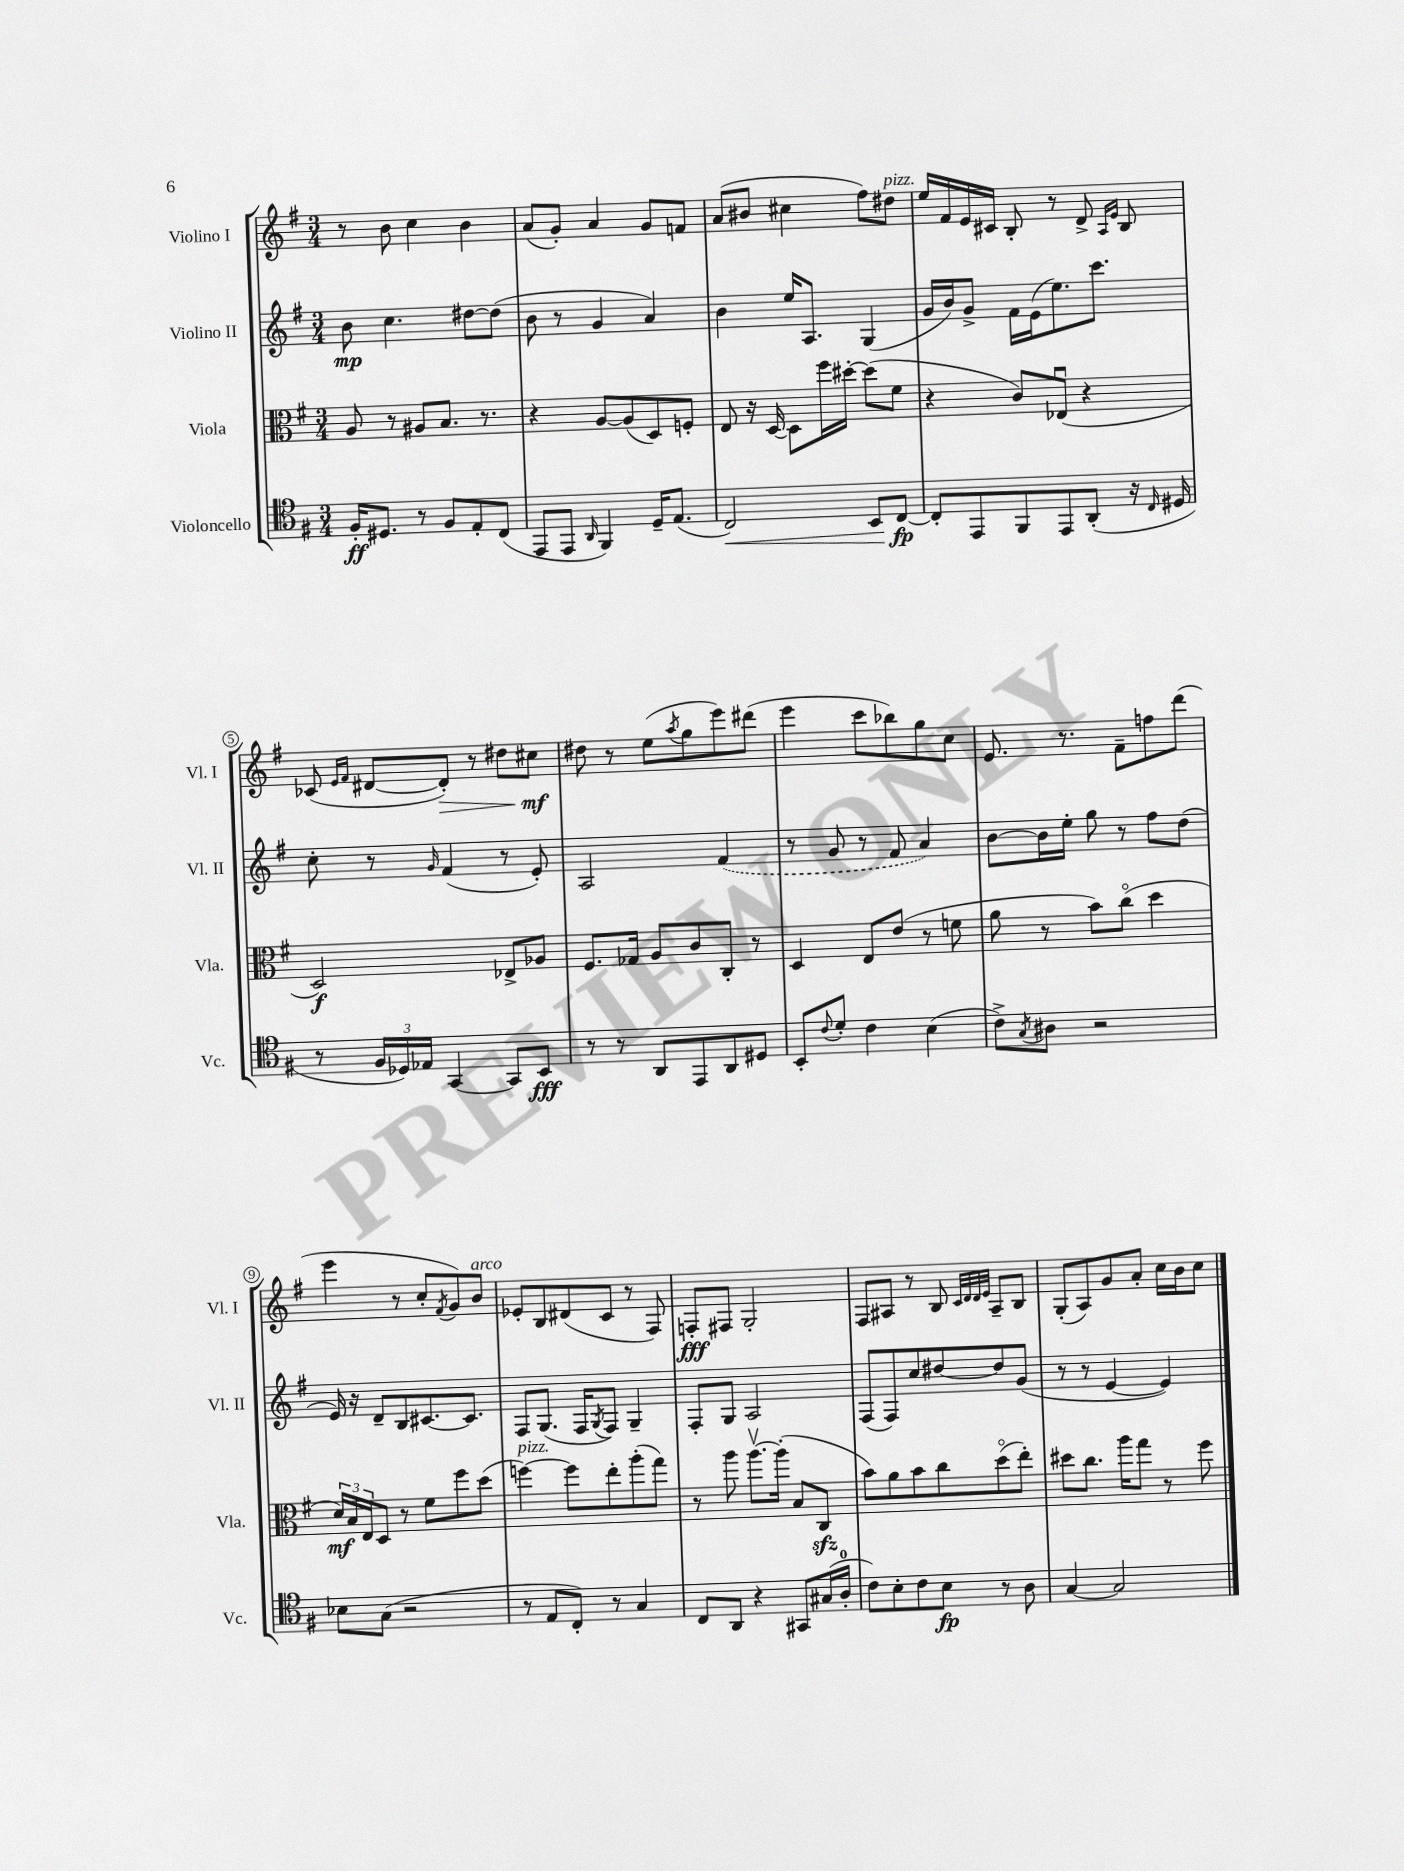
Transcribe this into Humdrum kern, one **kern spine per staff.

**kern	**kern	**kern	**kern
*staff4	*staff3	*staff2	*staff1
*clefC4	*clefC3	*clefG2	*clefG2
*k[f#]	*k[f#]	*k[f#]	*k[f#]
*M3/4	*M3/4	*M3/4	*M3/4
16F#'/LK	8A/	8b\	8r
8.D#/J	.	.	.
.	8r	4.cc\	8b\
8r	8A#/L	.	4cc\
8F#/L	8.B/J	.	.
8E'/	.	[8dd#\L	4b\
.	8.r	.	.
(8C/J	.	(8dd#\]J	.
=	=	=	=
8EE/L	4r	8b\	(8a/L
8EE/J	.	8r	8g'/J)
16qqAA/	.	.	.
4FF#/)	[8A/L	4g/	4a/
.	(8A/]	.	.
16D~/LK	8D/)	4a/)	8g/L
(8.E/J	.	.	.
.	8F'/J	.	8f/J
=	=	=	=
2C/)	8E/	4b\	(8a/L
.	16r	.	8b#/J
.	[16D/	.	.
.	8D\]L	16ee/LK	4cc#\
.	.	8.A/J	.
.	16ff#\L	.	.
.	[16dd#'\JJ	.	.
8BB/L	(8dd#\]L	(4G/	8ff#\L)
[8C/J	8f#\J	.	8dd#\J
=	=	=	=
8C'/]L	4r	16g/LL	16ee/LL
.	.	16b/J)	16f#/
8EE/	.	8g^/J	16e/
.	.	.	16c#/JJ
8FF#/	8c/L)	16f#\LL	8B'/
.	.	(16e\J	.
8EE/	(8E-u/J	8.ee\)	8r
(8AA'/J	4r	.	8d^/
.	.	8.ccc\J	.
.	.	.	16qqA/LL
.	.	.	16qqe/JJ
16r	.	.	8B/
16qqC/	.	.	.
16D#/	.	.	.
=	=	=	=
8r	2D/)	8cc'\	(8c-/
.	.	.	16qqe/LL
.	.	.	16qqf#/JJ
24F#/LL	.	8r	[8d#/L
24D-/)	.	.	.
24E-/JJ	.	.	.
.	.	16qqg/	.
[4GG/	.	(4f#/	8d#'/]J)
.	.	.	8r
8GG/]L	8E-^/L	8r	8dd#\L
8BB/J	8A-/J	8e'/)	8cc#\J
=	=	=	=
8r	8.F#/L	2A/	8dd#\
8r	.	.	8r
.	16G-/Jk	.	.
8AA/L	8A/L	.	(8ee\L
.	.	.	8qaa/
8EE/	8c/	.	8gg\
8AA/	8C'/J	(4f#/	8eee\)
8D#/J	8r	.	(8ddd#\J
=	=	=	=
8BB'/L	4D/	8r	4eee\
8qqc/	.	.	.
8d'/J	.	8g/	.
4c\	8E/L	8r	8ccc\L
.	(8e/J	8f#/	8bb-\)
(4B\	8r	4a/)	8gg\
.	8f\	.	8cc\J
=	=	=	=
8c^\L)	8a\	[8b\L	8.e/
8qG/	.	.	.
8A#\J	8r	16b\]L	.
.	.	16ee'\JJ	8.r
2r	8b\L)	8gg\	.
.	(8cco\J	8r	8f#~\L
.	4dd\	8ff#\L	8ff\
.	.	(8dd\J	(8ddd\J
=	=	=	=
8B-\L	24d/LL)	16e/)	4eee\
.	24B/	.	.
.	.	16r	.
.	24E/J	.	.
(8G\J	8D/J	8d~/L	.
2r	8r	8B/	8r
.	8f#\L	[8.c#/	8cc'/L
.	.	.	8qf#/
.	8ff#\	.	8g/)
.	.	8.c#/]J	.
.	(8dd\J	.	8b/J
=	=	=	=
8r	[4ff\)	8F#/L	8e-'/L
8E/L	.	(8.G/J	8B/
8C'/J)	8ff\]L	.	(8d#/
.	.	16F#/LK	.
.	.	8qG/	.
8r	8ee'\	8F#/J)	8c/J
4G/	(8aa'\	4G~/	8r
.	8gg\J)	.	8F#/)
=	=	=	=
8C/L	8r	8F#'/L	8F'/L
8AA/J	8aa\	8G/J	8F#/J
4r	[8.aav\L	2A/	2G'/
.	(16aa'\]Jk	.	.
8GG#/L	8B/L	.	.
(16G#/L	8C/J	.	.
16A'/JJ	.	.	.
=	=	=	=
8c\L)	8b\L)	(8F#/L	8F#/L
8B'\	8a\	8F#/)	8A#/J
8c\	8b\	8cc/	8r
8B\J	8cc\	[8dd#/	8B/
.	.	.	32qqc/LLL
.	.	.	32qqd/
.	.	.	32qqd/
.	.	.	32qqe/JJJ
8r	(8ddo\	8dd#/]	8A#~/L
8A\	8ee'\J)	(8g/J	8B/J
=	=	=	=
[4G/	8dd#\L	8r	(8G'/L
.	8.cc\J	8r	8A/)
2G/]	.	[4e/	8g/
.	16aa\LK	.	.
.	8gg\J	.	8a'/J
.	8r	4e/])	16cc\LL
.	.	.	16b\J
.	8ff#\	.	8cc\J
==	==	==	==
*-	*-	*-	*-
